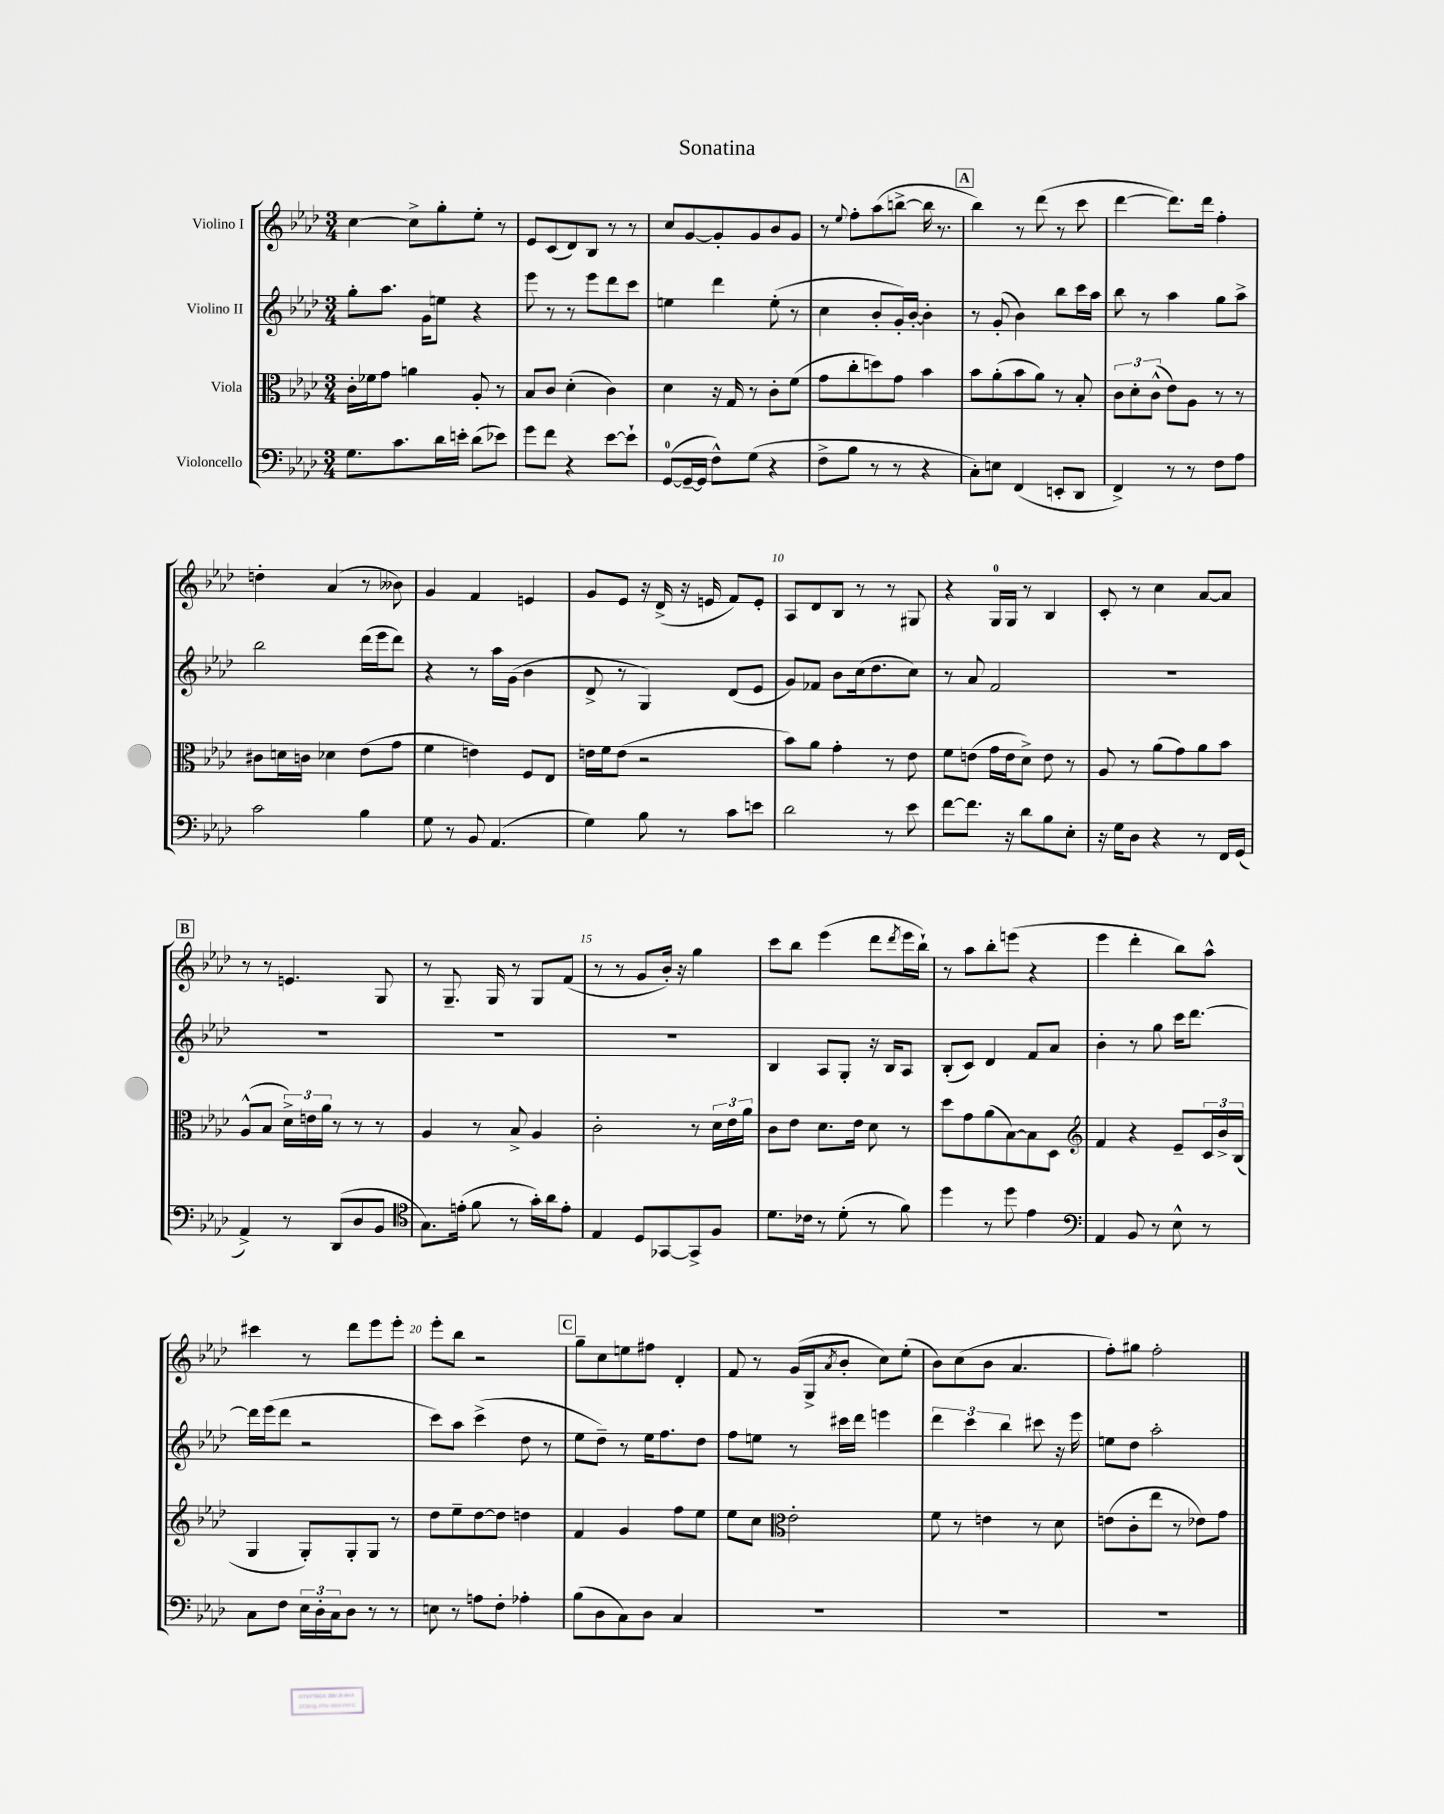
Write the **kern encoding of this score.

**kern	**kern	**kern	**kern
*staff4	*staff3	*staff2	*staff1
*clefF4	*clefC3	*clefG2	*clefG2
*k[b-e-a-d-]	*k[b-e-a-d-]	*k[b-e-a-d-]	*k[b-e-a-d-]
*M3/4	*M3/4	*M3/4	*M3/4
8.G\L	16c'\LL	8gg'\L	[4cc\
.	16f-\J	.	.
.	8g\J	8.aa-\J	.
8.c\	.	.	.
.	4a\	.	8cc^\]L
.	.	16g\LK	.
16d-\L	.	8ee\J	8gg'\
16e'\JJ	.	.	.
(8d-\L	8A-'/	4r	8ee-'\J
8e-\J)	8r	.	8r
=	=	=	=
8g\L	8B-/L	8eee-\	8e-/L
8f\J	8c/J	8r	(8c/
4r	(4d-'\	8r	8d-/)
.	.	8eee-\L	8B-/J
[8e-\L	4c\)	8ddd-\	8r
8e-`\]J	.	8ccc\J	8r
=	=	=	=
([8GG/L	4d-\	4ee\	8cc/L
16GG~/_L	.	.	[8g/
16GG/]JJ	.	.	.
8F^^\L)	16r	4ddd-\	8g'/]
.	16G/	.	.
(8G\J	8r	.	8g/
4r	8c'\L	(8ee'\	8b-/
.	(8f\J	8r	8g/J
=	=	=	=
8F^\L	8g\L	4cc\	8r
.	.	.	8qqee-/
8B-\J	8cc'\	.	8ff'\L
8r	8dd\)	8b-'/L	(8aa-\
8r	8g\J	16g'/L)	[8bb^\J
.	.	[16b-'/JJ	.
4r	4b-\	4b-'\]	16bb\]
.	.	.	8.r
=	=	=	=
8C'\L)	8b-\L	8r	4bb-\)
8E\J	(8a-'\	(8g'/	.
(4FF/	8b-\	4b-\)	8r
.	8a-\J)	.	(8ddd-\
8EE'/L	8r	8bb-\L	8r
8DD-/J	8B-'/	16ccc\L	8ccc\
.	.	16aa-\JJ	.
=	=	=	=
4FF^/)	12c\L	8bb-\	[4ddd-\
.	12d-'\	.	.
.	.	8r	.
.	(12c^^\J	.	.
8r	8e-\L)	4aa-\	8.ddd-\]L)
8r	8A-\J	.	.
.	.	.	16ddd-\Jk
8F\L	8r	8gg\L	4ff'\
8A-\J	8r	8aa-^\J	.
=	=	=	=
2c\	8c#\L	2bb-\	4dd'\
.	16d\L	.	.
.	16c\JJ	.	.
.	4d-\	.	(4a-/
4B-\	(8e-\L	(16ddd-\LL	8r
.	.	16eee-\J	.
.	8g\J	8ddd-\J)	8b--\)
=	=	=	=
8G\	4f\	4r	4g/
8r	.	.	.
8BB-/	4e\)	8r	4f/
(4.AA-/	.	16aa-\LL	.
.	.	(16g\JJ	.
.	8F/L	4b-\	4e/
.	8E-/J	.	.
=	=	=	=
4G\)	16e\LL	8d-^/	8g/L
.	16f\J	.	.
.	(8e\J	8r	8e-/J
8B-\	2r	4G/)	16r
.	.	.	(16d-^/
8r	.	.	16r
.	.	.	16e/
8c\L	.	(8d-/L	8f/L)
8e\J	.	8e-/J	8e'/J
=	=	=	=
2d-\	8b-\L)	8g/L)	8A-/L
.	8a-\J	8f-/J	8d-/
.	4g'\	8b-\L	8B-/J
.	.	(16cc\k	8r
.	.	8.dd-\	.
8r	8r	.	8r
8e-\	8e-\	8cc\J)	8G#/
=	=	=	=
[8f\L	8f\L	8r	4r
8.f\]J	(8e\J	8a-/	.
.	16g\LL	2f/	16G/LL
16r	16e\J	.	16G/JJ
8d-\L	8d-^\J)	.	8r
8B-\	8e\	.	4B-/
8E-'\J	8r	.	.
=	=	=	=
16r	8A-/	2.r	8c'/
16G\LK	.	.	.
8D-\J	8r	.	8r
4r	(8a-\L	.	4cc\
.	8g\)	.	.
8r	8a-\	.	[8a-/L
16FF/LL	8b-\J	.	8a-/]J
(16GG/JJ	.	.	.
=	=	=	=
4AA-^/)	(8A-^^/L	2.r	8r
.	8B-/J	.	8r
8r	24d-^\LL)	.	4.e/
.	24e\	.	.
.	24a-\JJ	.	.
(8DD-/L	8r	.	.
8D-/	8r	.	.
8BB-/J	8r	.	8G/
=	=	=	=
*clefC4	*	*	*
8.G\L)	4A-/	2.r	8r
.	.	.	8.G~/
(16e'\Jk	.	.	.
8f\	8r	.	.
.	.	.	16G/
8r	8B-^/	.	8r
16g'\LL)	4A-/	.	8G/L
16a-\J	.	.	.
8e'\J	.	.	(8f/J
=	=	=	=
4E-/	2c'\	2.r	8r
.	.	.	8r
8D-/L	.	.	8g/L
[8GG-/	.	.	16b-'/Jk)
.	.	.	16r
8GG-^/]	8r	.	4gg\
8F/J	24d-\LL	.	.
.	24e-\	.	.
.	24a-\JJ	.	.
=	=	=	=
8.d-\L	8c\L	4B-/	8ccc\L
.	8e-\J	.	8bb-\J
16c-\Jk	.	.	.
8r	8.d-\L	8A-/L	(4eee-\
(8d-'\	.	8G'/J	.
.	16e-\Jk	.	.
8r	8d-\	16r	8ddd-\L
.	.	16B-/LK	.
.	.	.	8qddd-/
8f\)	8r	8A-/J	16eee-\L
.	.	.	16bb-`\JJ)
=	=	=	=
4dd-\	8dd-\L	(8B-'/L	8r
.	8g\	8c/J)	8aa-\L
8r	(8a-\	4d-/	8bb-'\
8dd-\	[8B-\)	.	(8eee\J
4e-\	8B-\]	8f/L	4r
.	8D-\J	8a-/J	.
=	=	=	=
*clefF4	*clefG2	*	*
4AA-/	4f/	4b-'\	4eee-\
8BB-/	4r	8r	4ddd-'\
8r	.	8gg\	.
8E-^^\	8e-~/L	16ccc\LK	8bb-\L)
.	.	[8.ddd-\J	.
8r	24c/L	.	8aa-^^\J
.	24b-^/	.	.
.	(24B-/JJ	.	.
=	=	=	=
8C\L	4G/	16ddd-\]LL	4ccc#\
.	.	(16eee-\J	.
8F\J	.	8ddd-\J	.
24E-\LL	8G'/L)	2r	8r
24D-'\	.	.	.
24C\J	.	.	.
8D-\J	8G'/	.	8ddd-\L
8r	8G/J	.	8eee-\
8r	8r	.	8eee-'\J
=	=	=	=
8E\	8dd-\L	8ccc\L)	8eee-'\L
8r	8ee-~\	8aa-\J	8bb-\J
8A\L	[8dd-\	(4ccc^\	2r
8F'\J	8dd-\]J	.	.
4A-'\	4dd\	8dd-\	.
.	.	8r	.
=	=	=	=
(8B-\L	4f/	8ee-\L	8gg~\L
8D-\	.	8dd-~\J)	8cc\
8C\)	4g/	8r	8ee\
8D-\J	.	16ee-\LK	8ff#\J
.	.	8.ff\	.
4C/	8ff\L	.	4d-'/
.	8ee-\J	8dd-\J	.
=	=	=	=
2.r	8ee-\L	8ff\L	8f/
.	8cc\J	8ee\J	8r
*	*clefC3	*	*
.	2e-'\	8r	(16g/LL
.	.	.	16G^/J
.	.	.	8qa-/
.	.	16ccc#\LL	8b-'/J
.	.	16ddd-\JJ	.
.	.	4eee\	8cc\L)
.	.	.	(8ee-'\J
=	=	=	=
2.r	8f\	6ddd-\	8b-\L)
.	8r	.	(8cc\
.	.	6ccc\	.
.	4e\	.	8b-\J
.	.	6bb-\	.
.	.	.	4.a-/
.	8r	8ccc#\	.
.	8d-\	16r	.
.	.	16eee-\	.
=	=	=	=
2.r	(8e\L	8ee\L	8ff'\L)
.	8c'\	8dd-\J	8gg#\J
.	8ee-\J	2aa-'\	2ff'\
.	8r	.	.
.	8e-\L)	.	.
.	8g\J	.	.
==	==	==	==
*-	*-	*-	*-
